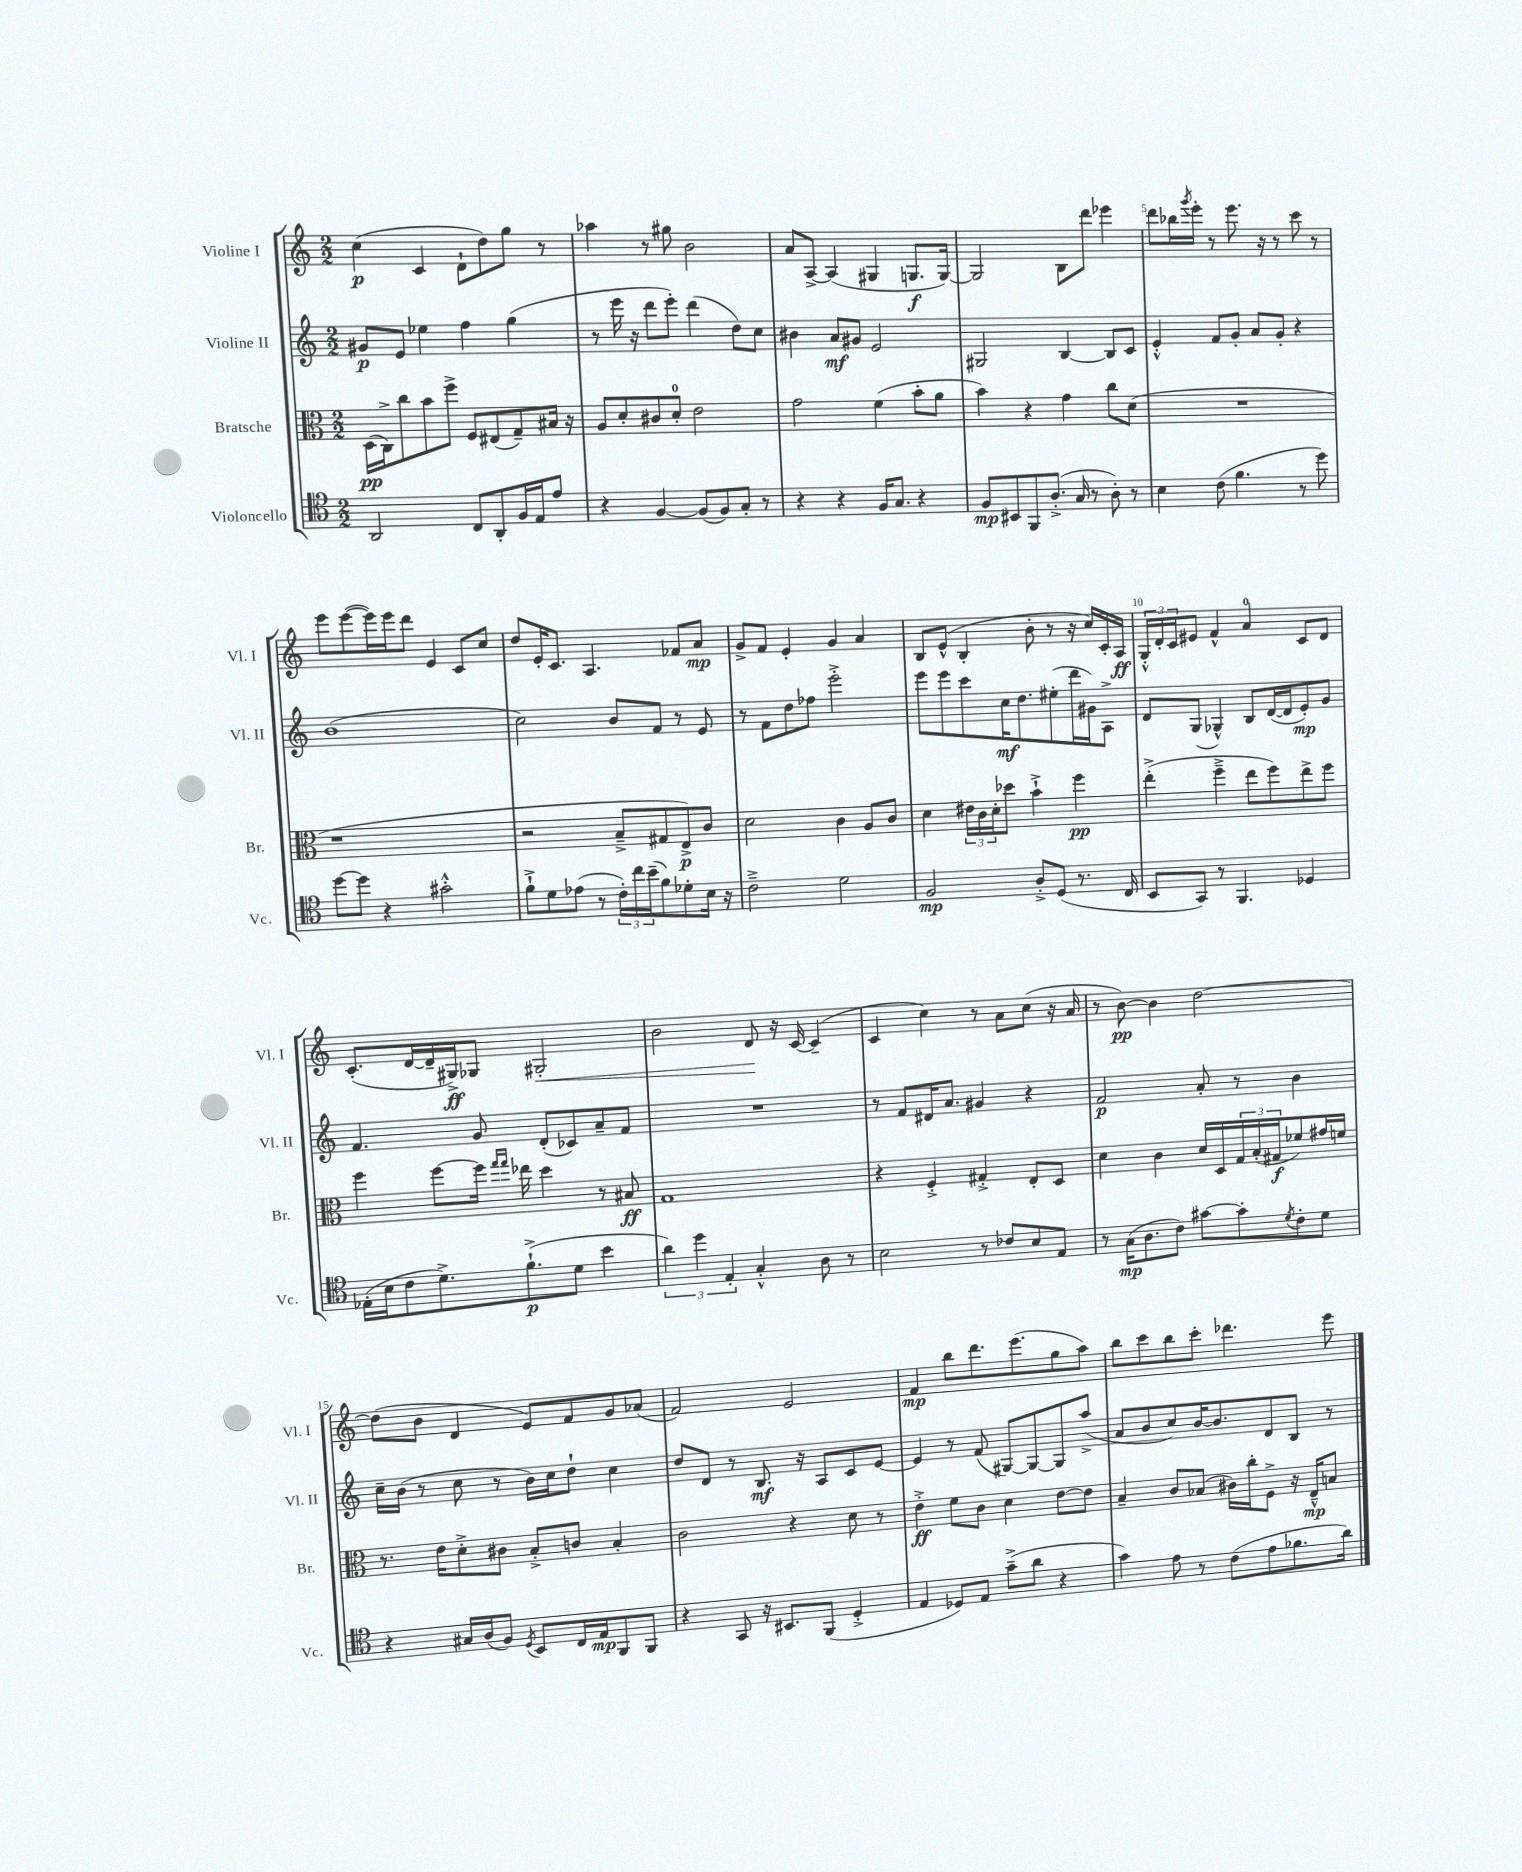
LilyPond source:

<<
\new StaffGroup <<
\new Staff = "s0" \with { instrumentName = "Violine I" shortInstrumentName = "Vl. I" } {
    \clef treble \key c \major \numericTimeSignature \time 2/2
    c''4\p( c'4 d'8-! d''8) g''8 r8 |
    aes''4 r8 gis''8 b'2 |
    a'8 a8~-> a4( gis4 g8.\f g16~) |
    g2 b8 d'''8 ees'''4 |
    d'''8 bes''16 \acciaccatura { g'''8 } e'''16-. r8 e'''8. r16 r8 c'''8 r8 |
    e'''8 e'''8~( e'''16) e'''16 d'''8 e'4 c'8 c''8 |
    d''8 e'16-. c'8. a4. fes'8 a'8\mp |
    g'8-> f'8 e'4-. g'4 a'4 |
    b8 e'8-^( b4-. b'8-. r8 r16 c''16) c'16-. a16\ff |
    \tuplet 3/2 { g16-.-^ d'16-. c'16 } eis'8 f'4-^ a'4-0 c'8 d'8 |
    c'8.-.( d'16~ d'16-- gis16->\ff) ges8 gis2-.\< |
    b'2 d'8\! r16 c'16~ c'4--( |
    c'4 c''4) r8 a'8 c''8( r16 a'16 |
    r8 b'8~\pp) b'4 d''2~ |
    d''8( b'8 d'4 e'8) f'8 g'8 aes'8( |
    f'2) e'2 |
    f'4\mp b''8 d'''8. e'''8.( g''8 a''8) |
    b''8 c'''8 b''8 c'''8-. des'''4. e'''8 \bar "|." |
}
\new Staff = "s1" \with { instrumentName = "Violine II" shortInstrumentName = "Vl. II" } {
    \clef treble \key c \major \numericTimeSignature \time 2/2
    gis'8\p e'8 ees''4 f''4 g''4( |
    r8 e'''16 r16 d'''8 e'''8-.) d'''4( d''8) c''8 |
    bis'4 a'8\mf gis'8 e'2 |
    gis2 b4~ b8 c'8 |
    e'4-.-^ f'8 g'8-. a'8 g'8-. r4 |
    b'1( |
    c''2) b'8 f'8 r8 e'8 |
    r8 f'8 d''8 fes''8 e'''2-.-> |
    e'''8 e'''8 c'''8 c''16\mf d''8. eis''8-.( d'''16 gis'16) a8-> |
    d'8 g8( ges4-^) b8 d'16~( d'16 e'8-.\mp) g'8 |
    f'4. g'8 d'8-.( ces'8) a'8-- f'8 |
    R1 |
    r8 f'8 dis'16 a'8. gis'4 r4 |
    f'2\p a'8-. r8 b'4 |
    c''16-- b'16( r8 c''8 r8 b'16) c''16 d''8-! c''4 |
    d''8 d'8 r8 b8.\mf r16 a8 c'8 e'8~ |
    e'4 r8 f'8( gis8~) gis8~ gis8 a''8->( |
    a'8 b'8 c''8) b'16~ b'8. d'8 b8 r8 \bar "|." |
}
\new Staff = "s2" \with { instrumentName = "Bratsche" shortInstrumentName = "Br." } {
    \clef alto \key c \major \numericTimeSignature \time 2/2
    d16\pp( c16->) c''8 b'8 f''8-> f8 eis8( g8--) bis16 r16 |
    a8 d'8-. cis'8 d'8-0-. e'2 |
    g'2 f'4( b'8-. a'8 |
    b'4) r4 g'4 c''8 d'8( |
    R1 |
    r1 |
    r2 b8---> gis8 e8->\p) c'8 |
    d'2 c'4 a8 c'8 |
    d'4 \tuplet 3/2 { eis'16 c'16 d'16-. } des''8 b'4-!-> f''4\pp |
    e''4-.->( f''4---> e''8 f''8) e''8-> f''8 |
    f''4 f''8~ f''16 \grace { g''16 g''16 } ees''16 d''4 r8 bis8\ff |
    g1 |
    r4 f4-.-> gis4-.-> e8-. d8 |
    d'4 c'4 d'16 d16 \tuplet 3/2 { g16 b16-.( gis16\f } fes'8) gis'16 f'16 |
    r8. e'16 d'8-.-> cis'8 b8-.-> c'8 b4-. |
    c'2 r4 d'8 r8 |
    e'4-.->\ff f'8 c'8 d'4 e'8~ e'8 |
    b4-- c'8 bes8( cis'16) c''16-. f8-> r16 e16---^\mp b8 \bar "|." |
}
\new Staff = "s3" \with { instrumentName = "Violoncello" shortInstrumentName = "Vc." } {
    \clef tenor \key c \major \numericTimeSignature \time 2/2
    a,2 c8 a,8-. f16 e16 e'8 |
    r4 f4~ f8( f8) g8-. r8 |
    r4 r4 f16 g8. r4 |
    f8\mp bis,8 f,8 a8.-.->( g16 r8 a8-.) r8 |
    b4 c'8( f'4. r8 d''8) |
    d''8~ d''8 r4 gis'2-.-^ |
    f'8-!-> d'8 ees'8( r8 \tuplet 3/2 { c'16-.) c''16 b'16--( } f'8) des'8-. b16 r16 |
    c'2---> d'2 |
    f2\mp a8-.-> d8( r8. c16 |
    b,8 g,8) r8 f,4. des4 |
    ees16-.( b16 c'8 d'8.->) f'8.-!->\p( d'8 b'4 |
    \tuplet 3/2 { a'4) d''4 e4-. } g4-.-^ a8 r8 |
    b2 r8 ces'8 b8 e8 |
    r8 g16\mp( a8. c'8) gis'8~ gis'8-. \acciaccatura { d'8 } c'8-. d'8 |
    r4 gis16 a16( f8) \acciaccatura { d8 } b,8 c16 e16\mp f,8 f,8 |
    r4 g,8 r16 bis,8. f,8( d4-.-> |
    e4 des8) e8 g'8--->( a'8 r4 |
    g'4) e'8 r8 c'8( e'8 fes'8. a'16) \bar "|." |
}
>>
>>
\layout { \context { \Score \override BarNumber.break-visibility = ##(#f #t #t) barNumberVisibility = #(every-nth-bar-number-visible 5) } }
